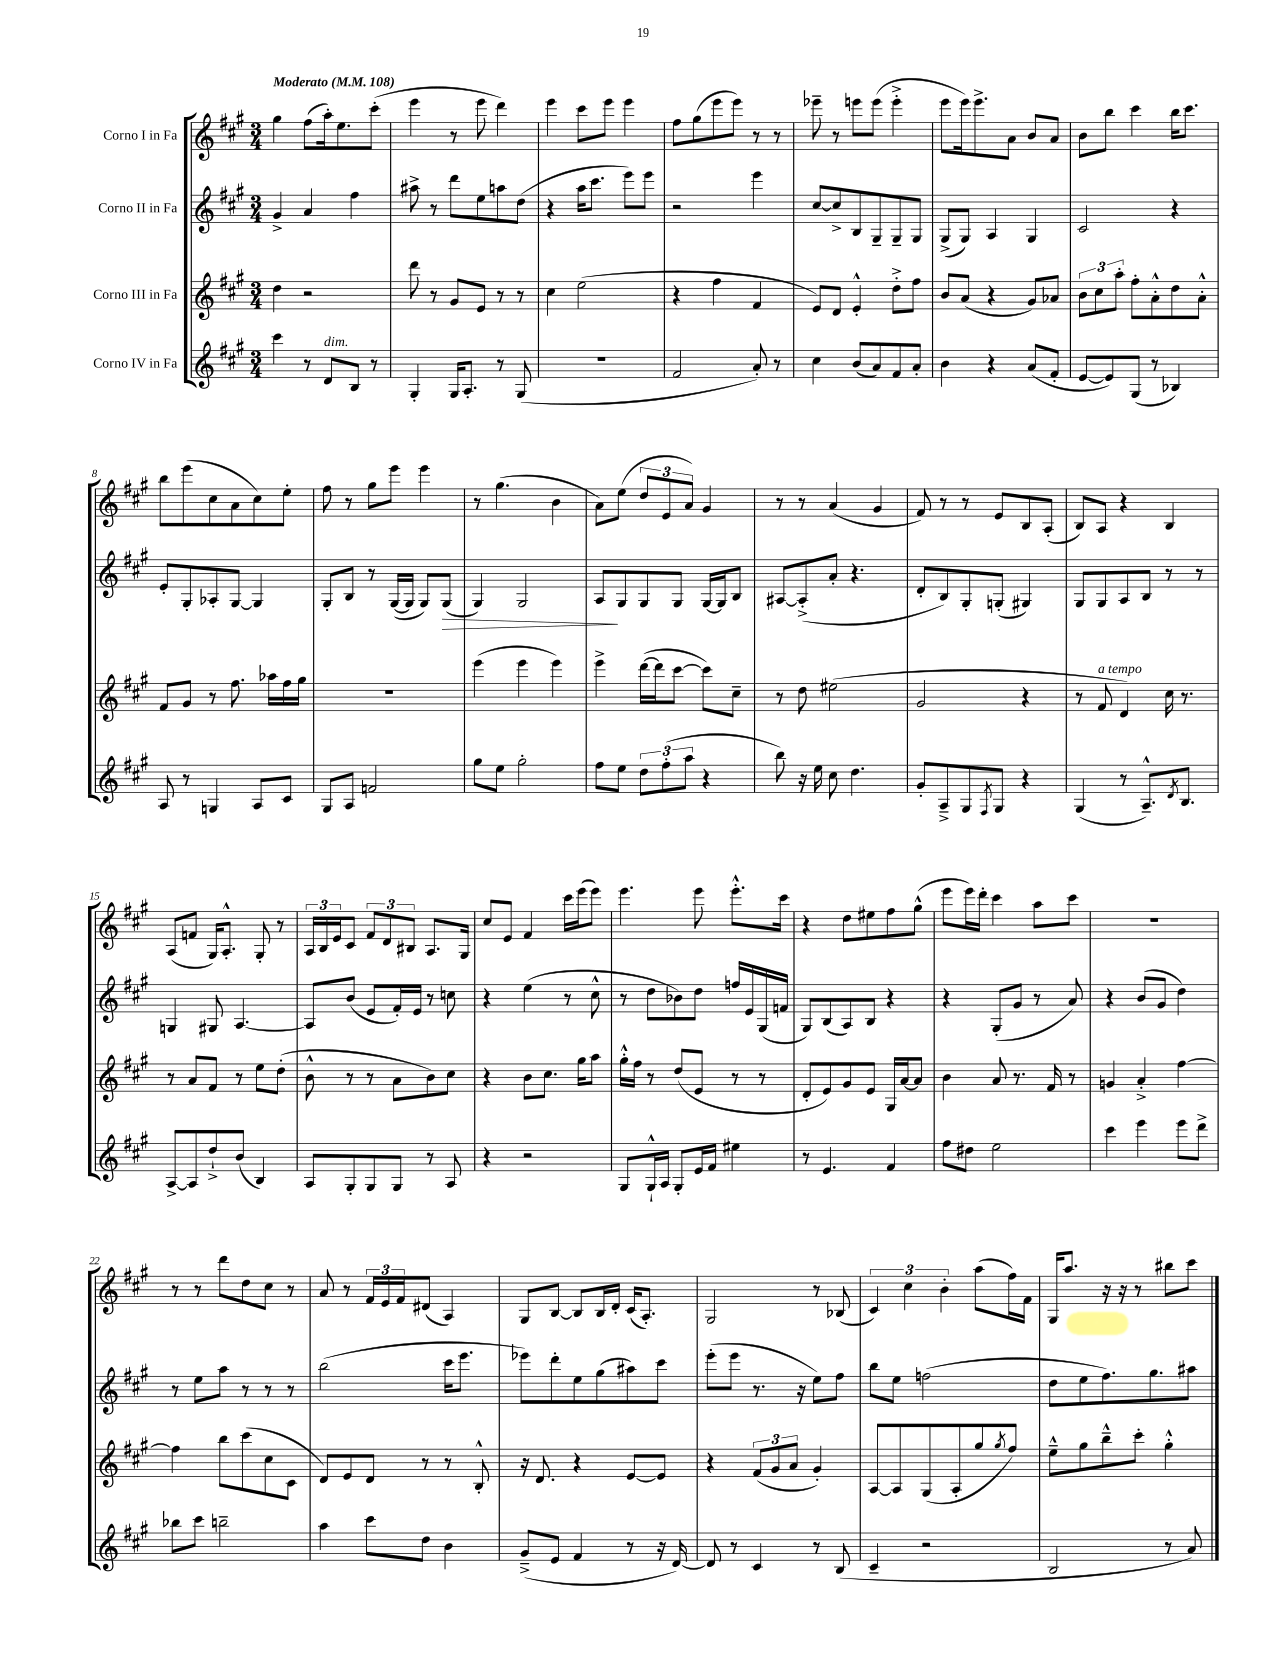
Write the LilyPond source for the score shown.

<<
\new StaffGroup <<
\new Staff = "s0" \with { instrumentName = "Corno I in Fa" } {
    \clef treble \key a \major \numericTimeSignature \time 3/4 \tempo "Moderato" 4 = 108
    gis''4 fis''8( a''16-.) e''8. cis'''8-.( |
    e'''4 r8 e'''8 d'''4) |
    e'''4 cis'''8 e'''8 e'''4 |
    fis''8 gis''8( e'''8 e'''8) r8 r8 |
    ees'''8-- r8 e'''8 e'''8( e'''4-.-> |
    e'''8 e'''16) e'''8.-> a'8 b'8 a'8 |
    b'8 b''8 cis'''4 b''16 cis'''8. |
    b''8 e'''8( cis''8 a'8 cis''8) e''8-. |
    fis''8 r8 gis''8 e'''8 e'''4 |
    r8 gis''4.( b'4 |
    a'8) e''8( \tuplet 3/2 { d''8 e'8 a'8) } gis'4 |
    r8 r8 a'4( gis'4 |
    fis'8) r8 r8 e'8 b8 a8-.( |
    b8) a8 r4 b4 |
    a8( f'8 gis16) a8.-.-^ gis8-. r8 |
    \tuplet 3/2 { a16 b16 e'16 } cis'8 \tuplet 3/2 { fis'8 d'8 bis8 } a8. gis16 |
    cis''8 e'8 fis'4 cis'''16 e'''16( e'''8) |
    e'''4. e'''8 e'''8.-.-^ cis'''16 |
    r4 d''8 eis''8 fis''8 gis''8-^( |
    e'''8 e'''16) d'''16-. cis'''4 a''8 cis'''8 |
    R2. |
    r8 r8 d'''8 d''8 cis''8 r8 |
    a'8 r8 \tuplet 3/2 { fis'16 e'16 fis'16 } dis'8( a4) |
    gis8 b8~ b8 b16 d'16-. cis'16( a8.-.) |
    gis2 r8 bes8( |
    \tuplet 3/2 { cis'4) cis''4 b'4-. } a''8( fis''16) fis'16 |
    gis16 a''8. r16 r16 r8 bis''8 cis'''8 \bar "|." |
}
\new Staff = "s1" \with { instrumentName = "Corno II in Fa" } {
    \clef treble \key a \major \numericTimeSignature \time 3/4
    gis'4-> a'4 fis''4 |
    ais''8-> r8 d'''8 e''8 a''8 d''8( |
    r4 a''16 cis'''8. e'''8) e'''8 |
    r2 e'''4 |
    cis''8~ cis''8-> b8 gis8-- gis8-- gis8 |
    gis8->( gis8) a4 gis4 |
    cis'2 r4 |
    e'8-. gis8-. aes8-. gis8~ gis4 |
    gis8-. b8 r8 gis16~( gis16 gis8) gis8\>( |
    gis4) gis2 |
    a8\! gis8 gis8 gis8 gis16~ gis16 b8 |
    ais8~ ais8-.->( a'8-. r4. |
    d'8-. b8) gis8-. g8-.( gis4) |
    gis8 gis8 a8 b8 r8 r8 |
    g4 gis8 a4.~ |
    a8 b'8( e'8 fis'16-.) e'16 r8 c''8 |
    r4 e''4( r8 cis''8-^ |
    r8 d''8 bes'8) d''8 f''16 e'16 gis16( f'16 |
    gis8) b8( a8) b8 r4 |
    r4 gis8-.( gis'8 r8 a'8) |
    r4 b'8( gis'8 d''4) |
    r8 e''8 a''8 r8 r8 r8 |
    b''2( cis'''16 e'''8. |
    ees'''8) d'''8-. e''8 gis''8( ais''8) cis'''8 |
    e'''8-.( e'''8 r8. r16 e''8) fis''8 |
    b''8 e''8 f''2( |
    d''8 e''8 fis''8.) gis''8. ais''8 \bar "|." |
}
\new Staff = "s2" \with { instrumentName = "Corno III in Fa" } {
    \clef treble \key a \major \numericTimeSignature \time 3/4
    d''4 r2 |
    d'''8 r8 gis'8 e'8 r8 r8 |
    cis''4 e''2( |
    r4 fis''4 fis'4 |
    e'8) d'8 e'4-.-^ d''8-.-> fis''8 |
    b'8 a'8( r4 gis'8) aes'8 |
    \tuplet 3/2 { b'8 cis''8 a''8-. } fis''8-. a'8-.-^ d''8 a'8-.-^ |
    fis'8 gis'8 r8 fis''8. aes''16 fis''16 gis''16 |
    R2. |
    e'''4( e'''4 e'''4) |
    e'''4-> d'''16~( d'''16 cis'''8~ cis'''8) cis''8-- |
    r8 d''8 eis''2( |
    gis'2 r4 |
    r8 fis'8^\markup { \italic "a tempo" } d'4) cis''16 r8. |
    r8 a'8 fis'8 r8 e''8 d''8-.( |
    b'8-^ r8 r8 a'8 b'8) cis''8 |
    r4 b'8 cis''8. gis''16 a''8 |
    gis''16-.-^ fis''16 r8 d''8( e'8 r8 r8 |
    d'8-. e'8) gis'8 e'8 gis16 a'16~ a'8 |
    b'4 a'8 r8. fis'16 r8 |
    g'4 a'4-.-> fis''4~ |
    fis''4 b''8 cis'''8( cis''8 cis'8 |
    d'8) e'8 d'8 r8 r8 b8-.-^ |
    r16 d'8. r4 e'8~ e'8 |
    r4 \tuplet 3/2 { fis'8( gis'8 a'8 } gis'4-.) |
    a8~ a8 gis8( a8-. gis''8 \acciaccatura { gis''8 } fis''8) |
    e''8---^ gis''8 b''8---^ cis'''8-. gis''4-.-^ \bar "|." |
}
\new Staff = "s3" \with { instrumentName = "Corno IV in Fa" } {
    \clef treble \key a \major \numericTimeSignature \time 3/4
    cis'''4 r8 d'8^\markup { \italic "dim." } b8 r8 |
    gis4-. gis16 a8.-. r8 gis8( |
    R2. |
    fis'2 a'8-.) r8 |
    cis''4 b'8( a'8) fis'8 a'8-. |
    b'4 r4 a'8( fis'8-. |
    e'8~ e'8) gis8( r8 bes4) |
    a8 r8 g4 a8 cis'8 |
    gis8 a8 f'2 |
    gis''8 e''8 gis''2-. |
    fis''8 e''8 \tuplet 3/2 { d''8 fis''8-.( a''8 } r4 |
    b''8) r16 e''16 cis''8 d''4. |
    gis'8-. a8---> gis8 \acciaccatura { fis8 } gis8 r4 |
    gis4( r8 a8.---^) \acciaccatura { d'8 } b8. |
    a8~-> a8 d''8-!-> b'8( b4) |
    a8 gis8-. gis8 gis8 r8 a8 |
    r4 r2 |
    gis8 gis16-!-^ a16 gis8-. e'16 fis'16 eis''4 |
    r8 e'4. fis'4 |
    fis''8 dis''8 e''2 |
    cis'''4 e'''4 e'''8 d'''8-> |
    bes''8 cis'''8 b''2-- |
    a''4 cis'''8 d''8 b'4 |
    gis'8--->( e'8 fis'4 r8 r16 d'16~) |
    d'8 r8 cis'4 r8 b8( |
    cis'4-- r2 |
    b2 r8 a'8) \bar "|." |
}
>>
>>
